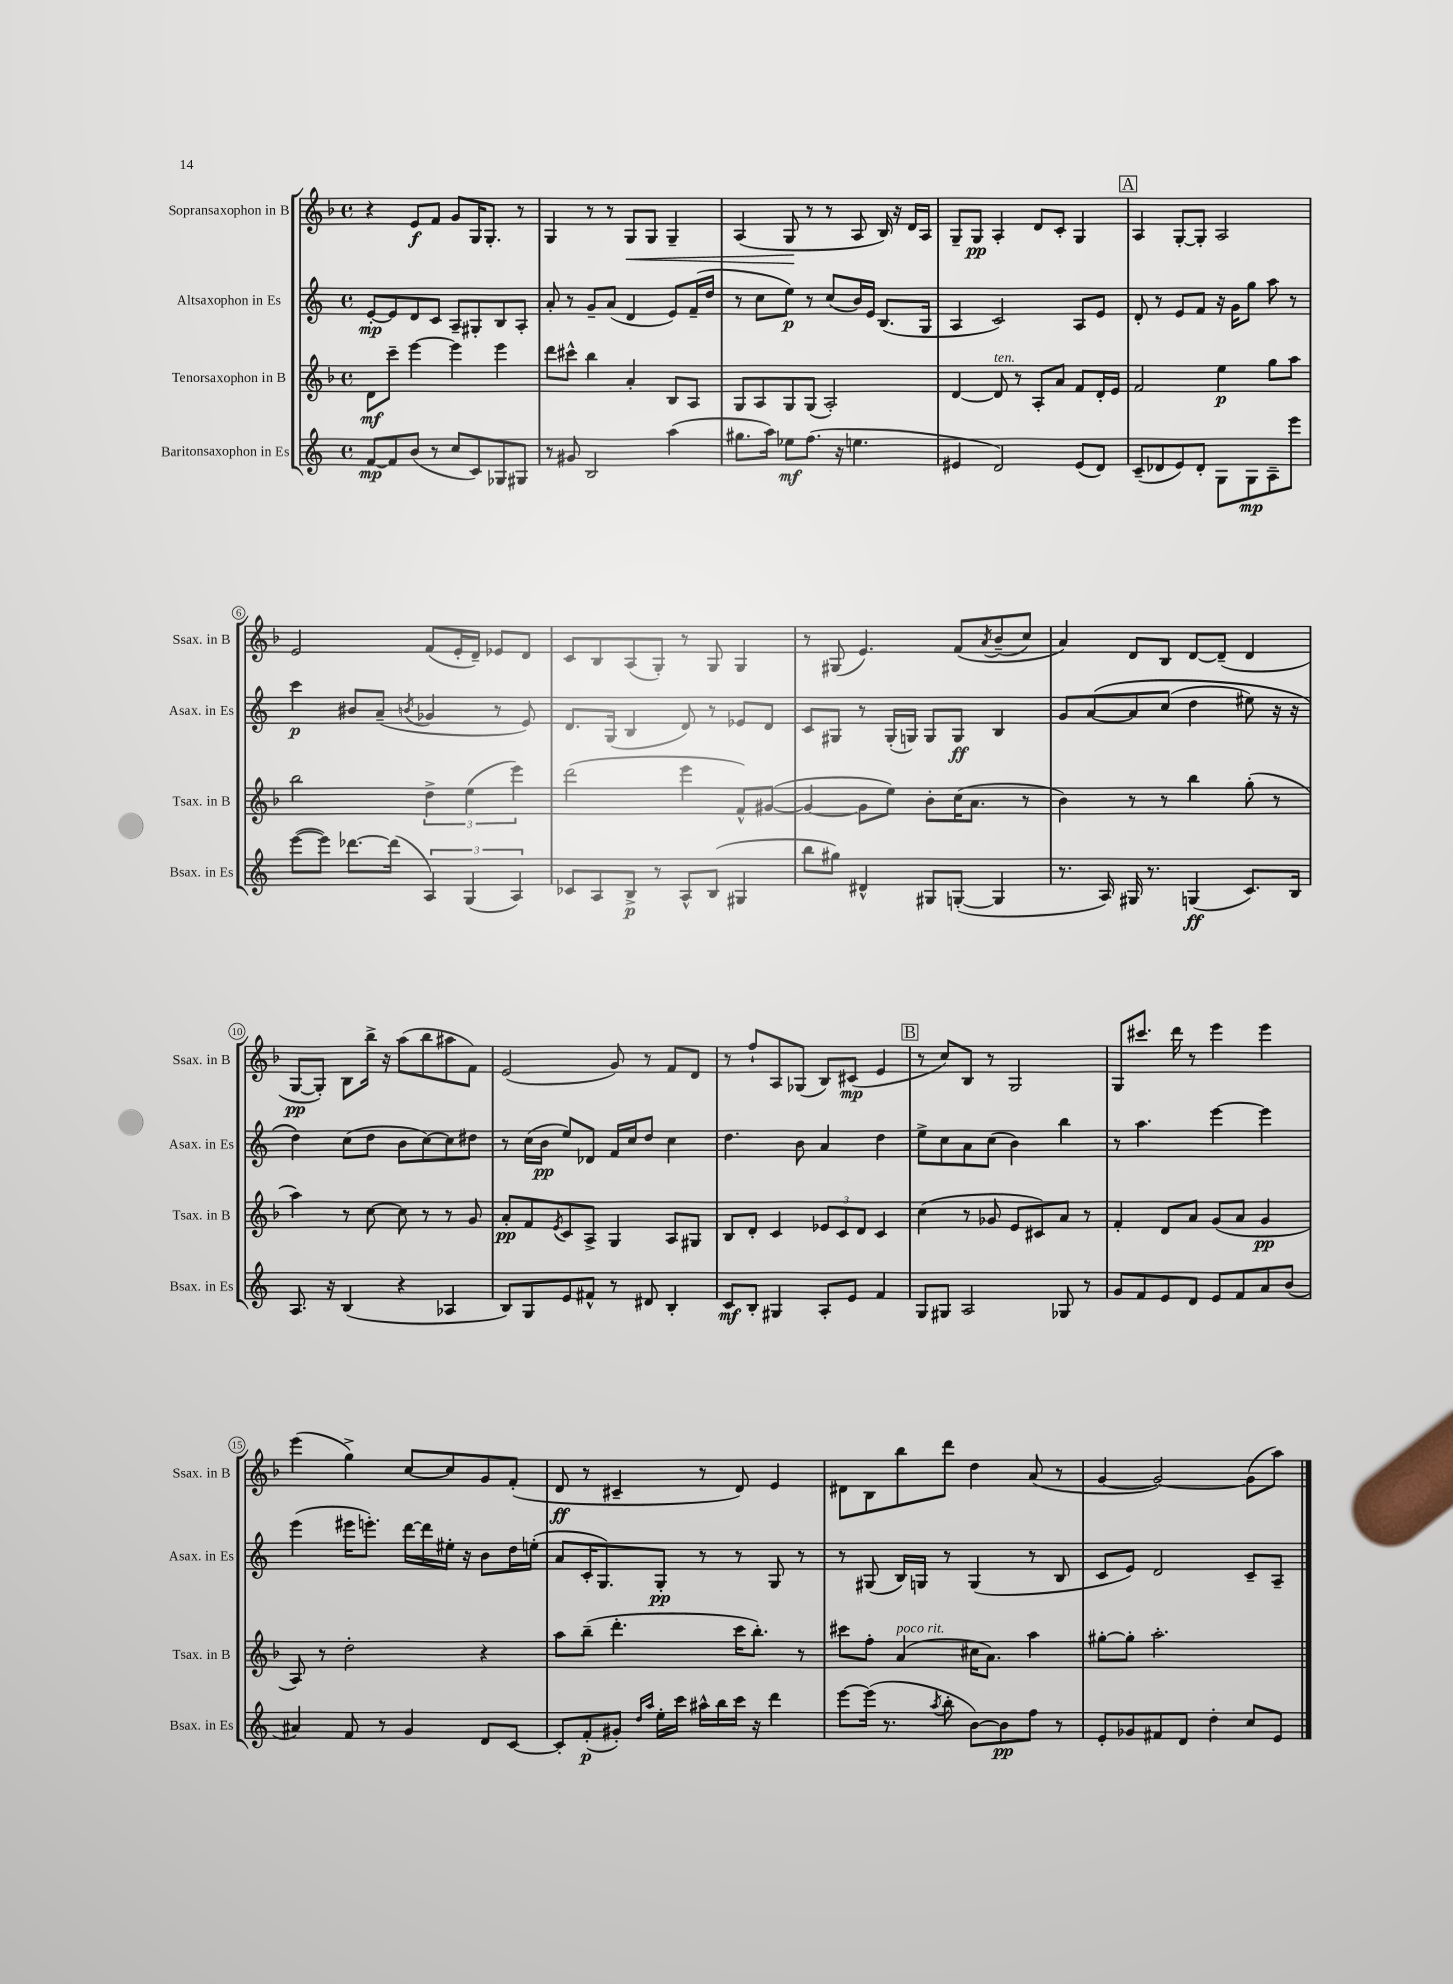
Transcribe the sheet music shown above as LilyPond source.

<<
\new StaffGroup <<
\new Staff = "s0" \with { instrumentName = "Sopransaxophon in B" shortInstrumentName = "Ssax. in B" } {
    \clef treble \key f \major \defaultTimeSignature \time 4/4
    r4 e'8\f f'8 g'8 g16 g8.-. r8 |
    g4 r8 r8 g8\< g8 g4-- |
    a4( g8\! r8 r8 a8 bes16) r16 d'16 a16 |
    g8-- g8\pp a4-. d'8 c'8-. g4 |
    \mark \markup { \box "A" } a4 g8~-. g8-. a2 |
    e'2 f'8( e'16-. d'16--) ees'8 d'8 |
    c'8 bes8 a8( g8-.) r8 g8 g4 |
    r8 gis8( e'4.) f'8\( \acciaccatura { a'8 } bes'8--( c''8) |
    a'4\) d'8 bes8 d'8~ d'8--( d'4 |
    g8~\pp g8-.) bes8 bes''16-> r16 a''8( bes''8 ais''8 f'8) |
    e'2( g'8) r8 f'8 d'8 |
    r8 f''8-! a8 ges8( bes8) cis'8\mp( e'4 |
    \mark \markup { \box "B" } r8 c''8) bes8 r8 g2 |
    g8 cis'''8. d'''16 r8 e'''4 e'''4 |
    e'''4( g''4->) c''8~ c''8 g'8 f'8-.( |
    d'8\ff r8 cis'4-- r8 d'8) e'4 |
    dis'8 bes8 bes''8 d'''8 d''4 a'8( r8 |
    g'4~ g'2~) g'8( a''8) \bar "|." |
}
\new Staff = "s1" \with { instrumentName = "Altsaxophon in Es" shortInstrumentName = "Asax. in Es" } {
    \clef treble \key c \major \defaultTimeSignature \time 4/4
    e'8~-.\mp e'8 d'8 c'8 a8-- gis8-. b8 a8-. |
    a'8-. r8 g'8-- a'8( d'4 e'8) f'16--( d''16 |
    r8 c''8 e''8\p) r8 c''8( b'16) e'16 b8.( g16 |
    a4 c'2) a8 e'8 |
    \mark \markup { \box "A" } d'8-. r8 e'8 f'8 r16 g'16 g''8 a''8 r8 |
    c'''4\p bis'8 a'8--( \acciaccatura { b'8 } ges'4 r8 e'8) |
    d'8. g16( b4 d'8) r8 ees'8 d'8 |
    c'8 gis8 r8 gis16-.( g16) g8 g8\ff b4 |
    g'8 a'8~\( a'8 c''8( d''4 eis''8) r16 r16 |
    d''4\) c''8( d''8 b'8 c''8~) c''8 dis''8 |
    r8 c''16( b'16\pp e''8) des'8 f'16 c''16 d''8 c''4 |
    d''4. b'8 a'4 d''4 |
    \mark \markup { \box "B" } e''8-> c''8 a'8 c''8( b'4) b''4 |
    r8 a''4. e'''4~ e'''4 |
    e'''4( eis'''16 e'''8.-.) d'''16~ d'''16 eis''16-. r16 b'8 d''16 e''16-.( |
    a'8 c'16-. g8.) g8-.\pp r8 r8 g8 r8 |
    r8 gis8( b16) g16 r8 g4( r8 b8 |
    c'8 e'8) d'2 c'8-- a8-- \bar "|." |
}
\new Staff = "s2" \with { instrumentName = "Tenorsaxophon in B" shortInstrumentName = "Tsax. in B" } {
    \clef treble \key f \major \defaultTimeSignature \time 4/4
    d'8\mf c'''8-- e'''4~ e'''4 e'''4 |
    d'''8 cis'''8-^ bes''4 a'4-. bes8 a8 |
    g8 a8 g8 g8( a2-.) |
    d'4~ d'8^\markup { \italic "ten." } r8 a8-. a'8 f'8 d'16-. e'16 |
    \mark \markup { \box "A" } f'2 e''4\p g''8 a''8 |
    bes''2 \tuplet 3/2 { d''4-> e''4( e'''4) } |
    d'''2( e'''4 f'8-^) gis'8~( |
    gis'4~ gis'8 e''8) bes'8-. c''16( a'8. r8 |
    bes'4) r8 r8 bes''4 g''8-.( r8 |
    a''4) r8 c''8~ c''8 r8 r8 g'8 |
    a'8-.\pp f'8 \acciaccatura { e'8 } c'8 a8-> g4 a8 gis8 |
    bes8 d'8-. c'4 \tuplet 3/2 { ees'8 c'8 d'8 } c'4 |
    \mark \markup { \box "B" } c''4( r8 ges'8 e'8 cis'8) a'8 r8 |
    f'4-. d'8 a'8 g'8( a'8 g'4\pp |
    a8) r8 d''2-. r4 |
    a''8 bes''8--( d'''4.-. c'''16 bes''8.-.) r8 |
    cis'''8 f''8-. a'4^\markup { \italic "poco rit." }( cis''16 a'8.) a''4 |
    gis''8~-. gis''8-. a''2.-. \bar "|." |
}
\new Staff = "s3" \with { instrumentName = "Baritonsaxophon in Es" shortInstrumentName = "Bsax. in Es" } {
    \clef treble \key c \major \defaultTimeSignature \time 4/4
    f'8~\mp f'8 b'8( r8 c''8 c'8) ges8 gis8 |
    r8 gis'8 b2 a''4( |
    gis''8. a''16) ees''8\mf f''8.( r16 e''4. |
    eis'4 d'2) eis'8( d'8) |
    \mark \markup { \box "A" } c'8--( des'8 e'8) des'8-. g8 g8\mp a8-- e'''8 |
    e'''8~( e'''8) des'''8.~ des'''16( \tuplet 3/2 { a4) g4( a4) } |
    ces'8 a8 b8->\p r8 a8-^ b8( gis4 |
    b''8 gis''8) dis'4-^ gis8 g8~-.( g4 |
    r8. a16) gis16 r8. g4\ff( c'8.) b16 |
    a8. r16 b4( r4 aes4 |
    b8) g8 e'8 fis'8-^ r8 dis'8 b4-. |
    c'8\mf b8-. gis4 a8-. e'8 f'4 |
    \mark \markup { \box "B" } g8 gis8 a2 ges8 r8 |
    g'8 f'8 e'8 d'8 e'8 f'8 a'8 b'8( |
    ais'4) f'8 r8 g'4 d'8 c'8~ |
    c'8-. f'8-.\p( gis'8-.) \grace { d''16 a''16 } e''16-. c'''16 ais''16-^ b''16 c'''16 r16 d'''4 |
    e'''8~ e'''16( r8. \acciaccatura { a''8 } b''8-. b'8~) b'8\pp f''8 r8 |
    e'8-. ges'8 fis'8 d'8 d''4-. c''8 e'8 \bar "|." |
}
>>
>>
\layout { \context { \Score \override BarNumber.stencil = #(make-stencil-circler 0.1 0.3 ly:text-interface::print) } }
